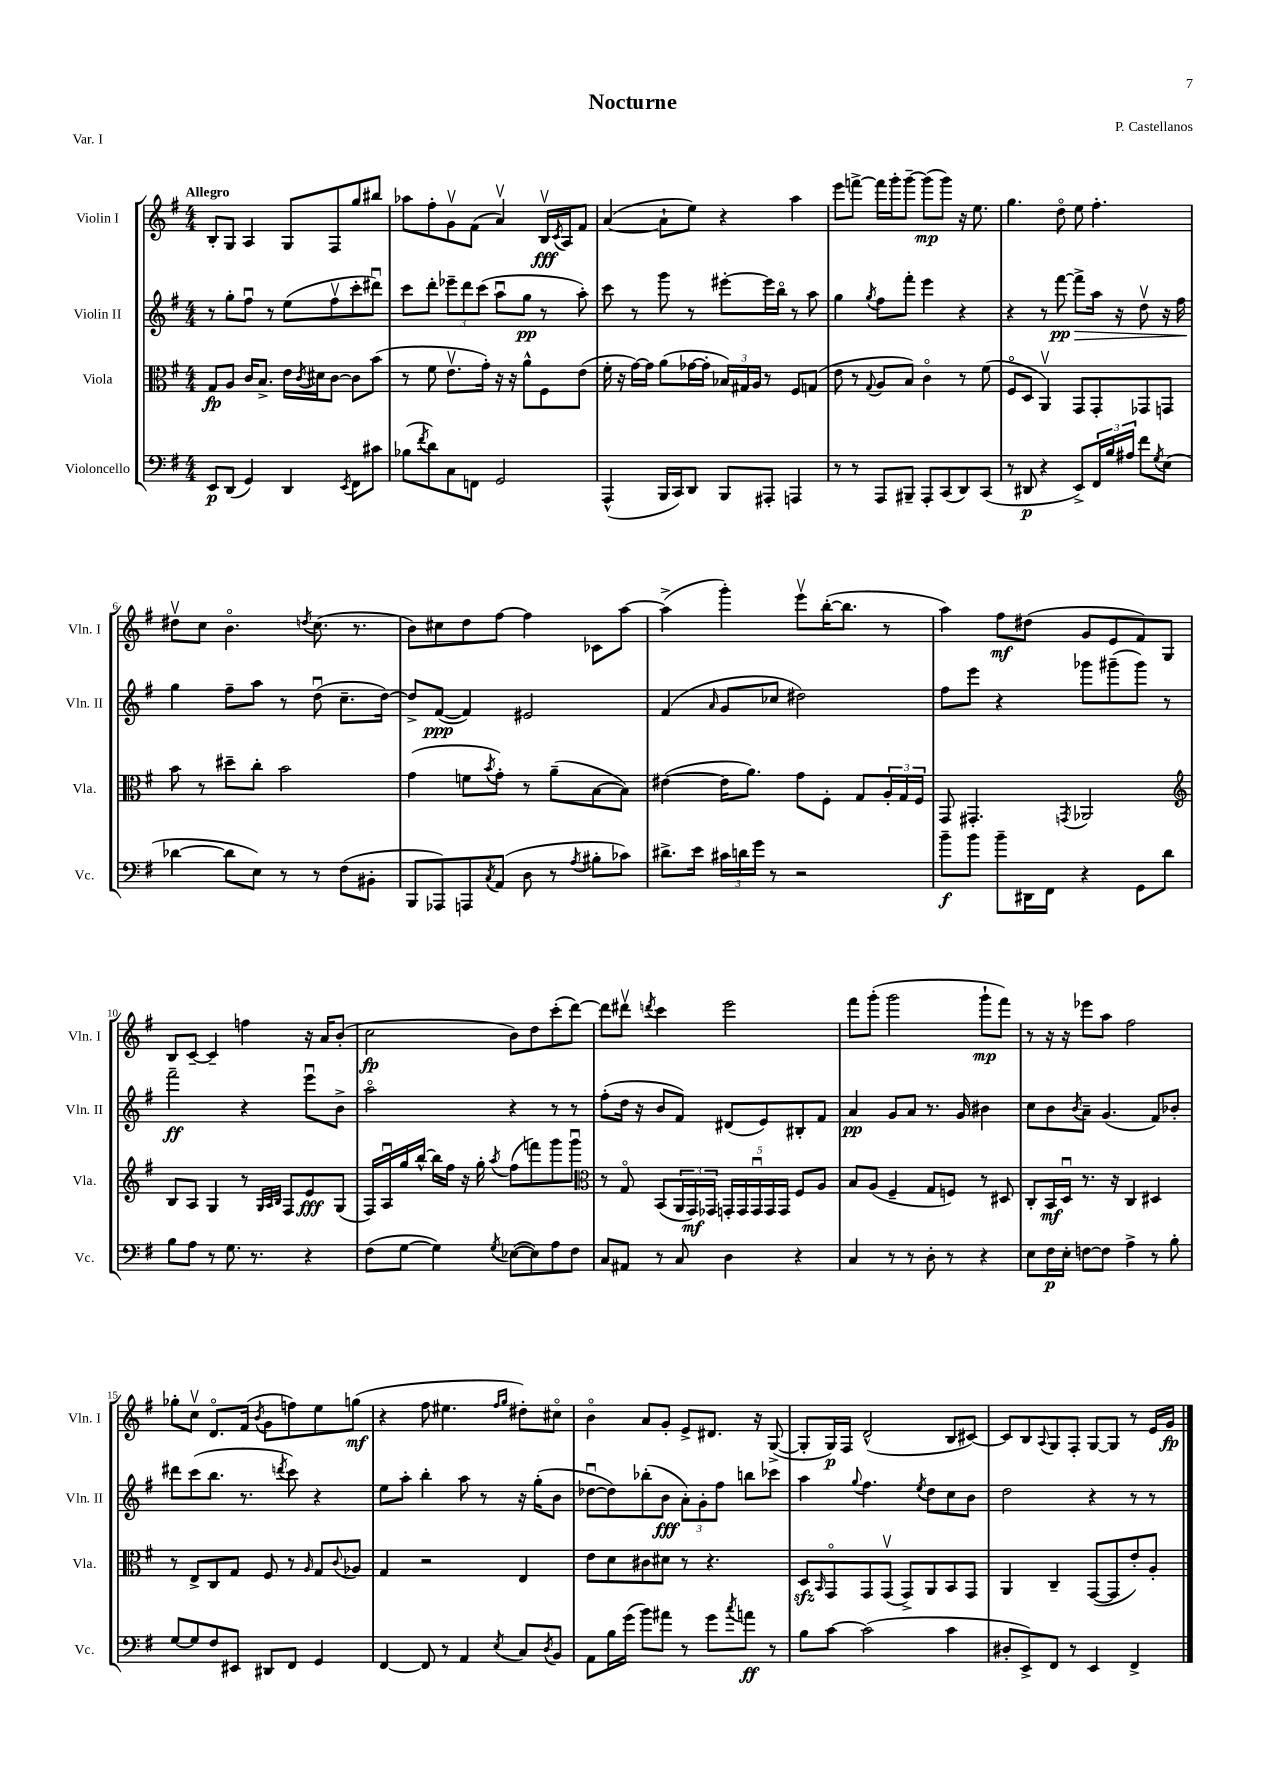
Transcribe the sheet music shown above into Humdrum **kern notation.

**kern	**dynam	**kern	**dynam	**kern	**dynam	**kern	**dynam
*part4	*part4	*part3	*part3	*part2	*part2	*part1	*part1
*staff4	*staff4	*staff3	*staff3	*staff2	*staff2	*staff1	*staff1
*I"Violoncello	*	*I"Viola	*	*I"Violin II	*	*I"Violin I	*
*I'Vc.	*	*I'Vla.	*	*I'Vln. II	*	*I'Vln. I	*
*clefF4	*	*clefC3	*	*clefG2	*	*clefG2	*
*k[f#]	*	*k[f#]	*	*k[f#]	*	*k[f#]	*
*M4/4	*	*M4/4	*	*M4/4	*	*M4/4	*
=1	=1	=1	=1	=1	=1	=1	=1
!	!	!	!	!	!	!LO:TX:a:B:t=Allegro	!
8EE/L	p	8G/L	fp	8r	.	8B'/L	.
(8DD/J	.	8A/J	.	8gg'\L	.	8G/J	.
4GG/)	.	16c/KL	.	8ff#u\J	.	4A/	.
.	.	8.B^/J	.	.	.	.	.
.	.	.	.	8r	.	.	.
4DD/	.	16e\LL	.	(8ee\L	.	8G/L	.
.	.	8qc/	.	.	.	.	.
.	.	16d#X\J	.	.	.	.	.
.	.	[8c\J	.	8ff#v\	.	8F#/	.
8qEE/	.	.	.	.	.	.	.
8FF#\L	.	8c\L]	.	8ccc'\	.	8gg/	.
8c#X\J	.	(8b\J	.	8ddd#Xu\J)	.	8bb#X/J	.
=2	=2	=2	=2	=2	=2	=2	=2
(8B-X\L	.	8r	.	8ccc\L	.	8aa-X\L	.
8qf#/	.	.	.	.	.	.	.
8d\)	.	8f#\	.	8ddd'\J	.	8ff#'\	.
8C\	.	8.ev\L	.	12eee-X~\L	.	8gv\	.
.	.	.	.	12ddd\	.	.	.
8FFn\J	.	.	.	.	.	(8f#\J	.
.	.	.	.	(12ccc\J	.	.	.
.	.	16g'\Jk)	.	.	.	.	.
2GG/	.	16r	.	8aau\L	.	4av/)	.
.	.	16r	.	.	.	.	.
.	.	8a^^\L	.	8gg\J	pp	.	.
.	.	8F#\	.	8r	.	16Bv/LL	fff
.	.	.	.	.	.	8qc/	.
.	.	.	.	.	.	16A/J	.
.	.	(8e\J	.	8aa'\)	.	8f#/J	.
=3	=3	=3	=3	=3	=3	=3	=3
(4AAA^^/	.	16f#'\	.	8ccc\	.	([4a/	.
.	.	16r	.	.	.	.	.
.	.	[16g\LL)	.	8r	.	.	.
.	.	16g\JJ]	.	.	.	.	.
16BBB/LL	.	(8a\L	.	8ggg\	.	8a`\L]	.
16CC/J)	.	.	.	.	.	.	.
8DD/J	.	[16g-X\L	.	8r	.	8ee\J)	.
.	.	16g-'\JJ]	.	.	.	.	.
8BBB/L	.	24B-X/LL)	.	[8eee#X'\L	.	4r	.
.	.	24G#X/	.	.	.	.	.
.	.	24A/JJ	.	.	.	.	.
8AAA#X'/J	.	8r	.	16eee#\L]	.	.	.
.	.	.	.	16bb\JJ	.	.	.
4AAAn/	.	8F#/L	.	8r	.	4aa\	.
.	.	(8Gn/J	.	8aa\	.	.	.
=4	=4	=4	=4	=4	=4	=4	=4
8r	.	8e\	.	4gg\	.	8eee\L	.
8r	.	8r	.	.	.	[8fffn^\J	.
.	.	8qqG/	.	8qgg/	.	.	.
8AAA/L	.	8A/L	.	8ff#\L	.	16fff\LL]	.
.	.	.	.	.	.	16ggg'\J	.
8BBB#X~/J	.	8B/J)	.	8fff#'\J	.	[8ggg~\J	.
8AAA'/L	.	4c\	.	4eee\	.	(8ggg\L]	mp
(8CC/	.	.	.	.	.	8ggg\J)	.
8DD/)	.	8r	.	4r	.	16r	.
.	.	.	.	.	.	8.ee\	.
(8CC/J	.	(8f#\	.	.	.	.	.
=5	=5	=5	=5	=5	=5	=5	=5
8r	.	8F#/L	.	4r	.	4.gg\	.
8DD#X/	p	8D/J	.	.	.	.	.
4r	.	4AAv/)	.	8r	.	.	.
.	.	.	.	[8fff#\	pp	8dd\	.
!	!	!	!	!	!LO:HP:b	!	!
8EE^/L)	.	8GG/L	.	8fff#^\L]	>	8ee\	.
24FF#/L	.	8GG'/	.	16aa\Jk	.	4.ff#'\	.
24B/	.	.	.	.	.	.	.
.	.	.	.	16r	.	.	.
24A#X/JJ	.	.	.	.	.	.	.
8f#\L	.	8GG-X/	.	8ddv\	.	.	.
8qG/	.	.	.	.	.	.	.
(8E\J	.	8GGn/J	.	16r	.	.	.
.	.	.	.	16ff#\	.	.	.
!!LO:LB:g=z
=6	=6	=6	=6	=6	=6	=6	=6
[4d-X\	.	8b\	.	4gg\	.	8dd#Xv\L	.
.	.	8r	.	.	.	8cc\J	.
8d-\L]	.	8dd#X~\L	.	8ff#~\L	]	4.b\	.
8E\J)	.	8cc'\J	.	8aa\J	.	.	.
8r	.	2b\	.	8r	.	.	.
.	.	.	.	.	.	8qddn/	.
8r	.	.	.	(8ddu\	.	(8.cc\	.
(8F#\L	.	.	.	8.cc~\L	.	.	.
.	.	.	.	.	.	8.r	.
8BB#X'\J	.	.	.	.	.	.	.
.	.	.	.	[16dd\Jk)	.	.	.
=7	=7	=7	=7	=7	=7	=7	=7
8BBB/L	.	(4g\	.	8dd^/L]	.	8b\L)	.
8AAA-X/)	.	.	.	([8f#/J	ppp	8cc#X\	.
8AAAn/	.	8fn\L	.	4f#/])	.	8dd\	.
8qC/	.	8qb/	.	.	.	.	.
(8AA/J	.	8g'\J)	.	.	.	[8ff#\J	.
8D\	.	8r	.	2e#X/	.	4ff#\]	.
8r	.	(8a~\L	.	.	.	.	.
8qA/	.	.	.	.	.	.	.
8B#X'\L	.	[8B\	.	.	.	8c-X\L	.
8c-X\J)	.	8B\J])	.	.	.	[8aa\J	.
=8	=8	=8	=8	=8	=8	=8	=8
8.d#X^\L	.	([4e#X\	.	(4f#/	.	(4aa^\]	.
16e\Jk	.	.	.	.	.	.	.
.	.	.	.	16qqa/	.	.	.
24c#X\LL	.	16e#\KL]	.	8g/L	.	4ggg'\)	.
24dn\	.	.	.	.	.	.	.
.	.	8.a\J)	.	.	.	.	.
24g\JJ	.	.	.	.	.	.	.
8r	.	.	.	8cc-X/J	.	.	.
2r	.	8g\L	.	2dd#X\)	.	8eeev\L	.
.	.	8F#'\J	.	.	.	([16bb'\K	.
.	.	.	.	.	.	8.bb\J]	.
.	.	8G/L	.	.	.	.	.
.	.	24A'/L	.	.	.	8r	.
.	.	24G/	.	.	.	.	.
.	.	24F#/JJ	.	.	.	.	.
=9	=9	=9	=9	=9	=9	=9	=9
8b~\L	f	8GG/	.	8ff#\L	.	4aa\)	.
8b\J	.	4.GG#X'/	.	8eee\J	.	.	.
8b~\L	.	.	.	4r	.	8ff#\L	mf
16DD#X\L	.	.	.	.	.	(8dd#X\J	.
16FF#\JJ	.	.	.	.	.	.	.
.	.	8qGGn/	.	.	.	.	.
4r	.	2AA-X/	.	8ggg-X\L	.	8g/L	.
.	.	.	.	(8ggg#X~\	.	8e/	.
8GG\L	.	.	.	8ggg#\J)	.	8f#/)	.
8d\J	.	.	.	8r	.	8G/J	.
!!LO:LB:g=z
=10	=10	=10	=10	=10	=10	=10	=10
*	*	*clefG2	*	*	*	*	*
8B\L	.	8B/L	.	2fff#~\	ff	8B/L	.
8A\J	.	8A/J	.	.	.	[8c~/J	.
8r	.	4G/	.	.	.	4c~/]	.
8.G\	.	.	.	.	.	.	.
.	.	8r	.	4r	.	4ffn\	.
8.r	.	.	.	.	.	.	.
.	.	32qqG/LLL	.	.	.	.	.
.	.	32qqA/	.	.	.	.	.
.	.	32qqB/JJJ	.	.	.	.	.
.	.	8F#/L	.	.	.	.	.
4r	.	8e/	fff	8eeeu\L	.	16r	.
.	.	.	.	.	.	16a/KL	.
.	.	(8G/J	.	8b^\J	.	(8b'/J	.
=11	=11	=11	=11	=11	=11	=11	=11
(8F#\L	.	16F#/LL)	.	2aa\	.	2cc\	fp
.	.	16Au/	.	.	.	.	.
[8G\J	.	16gg/	.	.	.	.	.
.	.	[16bb^^/JJ	.	.	.	.	.
4G\])	.	16bb\LL]	.	.	.	.	.
.	.	16ff#\JJ	.	.	.	.	.
.	.	16r	.	.	.	.	.
.	.	16gg'\	.	.	.	.	.
8qG/	.	8qaa/	.	.	.	.	.
([8E-X\L	.	(8ff#\L	.	4r	.	8b\L)	.
8E-\])	.	8fffn\)	.	.	.	8dd\	.
8A\	.	8ggg\	.	8r	.	(8ccc'\	.
8F#\J	.	8gggu\J	.	8r	.	[8ddd\J)	.
=12	=12	=12	=12	=12	=12	=12	=12
*	*	*clefC3	*	*	*	*	*
8C/L	.	8r	.	(8ff#'\L	.	8ddd\L]	.
8AA#X/J	.	8G/	.	16dd\Jk	.	8ddd#Xv\J	.
.	.	.	.	16r	.	.	.
.	.	.	.	.	.	8qdddn/	.
8r	.	(8BB/L	.	8b/L	.	4ccc\	.
8C/	.	24AA/L	.	8f#/J)	.	.	.
.	.	24GG/)	mf	.	.	.	.
.	.	24GG-X/JJ	.	.	.	.	.
4D\	.	20GGn'/LL	.	(8d#X/L	.	2eee\	.
.	.	20GG/	.	.	.	.	.
.	.	20GGu/	.	.	.	.	.
.	.	.	.	8e/)	.	.	.
.	.	20GG/	.	.	.	.	.
.	.	20GG/JJ	.	.	.	.	.
4r	.	8F#/L	.	8B#X'/	.	.	.
.	.	8A/J	.	8f#/J	.	.	.
=13	=13	=13	=13	=13	=13	=13	=13
4C/	.	8B/L	.	4a/	pp	8fff#\L	.
.	.	(8A/J	.	.	.	(8ggg'\J	.
8r	.	4F#~/	.	8g/L	.	2ggg\	.
8r	.	.	.	8a/J	.	.	.
8D'\	.	8G/L	.	8.r	.	.	.
8r	.	8Fn/J)	.	.	.	.	.
.	.	.	.	16g/	.	.	.
4r	.	8r	.	4b#X\	.	8ggg`\L	mp
.	.	8D#X/	.	.	.	8fff#\J)	.
=14	=14	=14	=14	=14	=14	=14	=14
8E\L	.	8C'/L	.	8cc\L	.	8r	.
16F#\L	p	16BB/L	mf	8b\	.	16r	.
16E'\JJ	.	16Du/JJ	.	.	.	16r	.
.	.	.	.	8qb/	.	.	.
[8Fn\L	.	8.r	.	8a~\J	.	8eee-X\L	.
8F\J]	.	.	.	(4.g/	.	8aa\J	.
.	.	16r	.	.	.	.	.
4A^\	.	4C/	.	.	.	2ff#\	.
8r	.	4D#X/	.	8f#/L)	.	.	.
8B'\	.	.	.	8b-X'/J	.	.	.
!!LO:LB:g=z
=15	=15	=15	=15	=15	=15	=15	=15
[8G/L	.	8r	.	8ddd#X\L	.	8gg-X'\L	.
8G/]	.	8E^/L	.	(8ccc\	.	8ccv\J	.
8F#/	.	8C/	.	8.bb\J	.	8.d/L	.
8EE#X/J	.	8G/J	.	.	.	.	.
.	.	.	.	8.r	.	(16f#/Jk	.
.	.	.	.	.	.	8qb/	.
8DD#X/L	.	8F#/	.	.	.	8g\L	.
.	.	.	.	8qdddn/	.	.	.
8FF#/J	.	8r	.	8ccc\)	.	8ffn\)	.
.	.	16qqA/	.	.	.	.	.
4GG/	.	8G/L	.	4r	.	8ee\	.
.	.	8qqc/	.	.	.	.	.
.	.	8A-X/J	.	.	.	(8ggn\J	mf
=16	=16	=16	=16	=16	=16	=16	=16
[4FF#/	.	4G/	.	8ee\L	.	4r	.
.	.	.	.	8aa'\J	.	.	.
8FF#/]	.	2r	.	4bb'\	.	8ff#\	.
8r	.	.	.	.	.	4.ee#X\	.
4AA/	.	.	.	8aa\	.	.	.
.	.	.	.	8r	.	.	.
.	.	.	.	.	.	16qqff#/LL	.
8qE/	.	.	.	.	.	16qqgg/JJ	.
8C/L	.	4E/	.	16r	.	8dd#X'\L)	.
.	.	.	.	(16gg'\KL	.	.	.
8qD/	.	.	.	.	.	.	.
8BB/J	.	.	.	8b\J	.	8cc#X\J	.
=17	=17	=17	=17	=17	=17	=17	=17
8AA\L	.	8e\L	.	[8dd-Xu\L	.	4b\	.
16B\L	.	8d\	.	8dd-\])	.	.	.
(16g\JJ	.	.	.	.	.	.	.
8b\L)	.	8c#X\	.	(8bb-X'\	.	8a/L	.
8a#X\J	.	8d#X\J	.	8b\J	fff	8g'/J	.
8r	.	8r	.	12a'\L)	.	8e^/L	.
.	.	.	.	12g'\	.	.	.
8g\L	.	4.r	.	.	.	8.d#X/J	.
.	.	.	.	12ff#\J	.	.	.
8qcc/	.	.	.	.	.	.	.
8an\J	ff	.	.	8bbn\L	.	.	.
.	.	.	.	.	.	16r	.
8r	.	.	.	8ccc-X\J	.	([8G^/	.
=18	=18	=18	=18	=18	=18	=18	=18
8B\L	.	8Dzz/L	.	4aa\	.	8G'/L]	.
.	.	16qqBB/	.	.	.	.	.
[8c\J	.	8GG/	.	.	.	16G/L)	p
.	.	.	.	.	.	16F#/JJ	.
.	.	.	.	8qqgg/	.	.	.
(2c\]	.	8GG/	.	4.ff#\	.	(2d^^/	.
.	.	(8GGv/J	.	.	.	.	.
.	.	8GG^/L)	.	.	.	.	.
.	.	.	.	8qee/	.	.	.
.	.	8AA/	.	8dd\L	.	.	.
4c\	.	8BB/	.	8cc\	.	8B/L	.
.	.	8GG/J	.	8b\J	.	[8c#X/J)	.
=19	=19	=19	=19	=19	=19	=19	=19
8D#X'/L	.	4AA/	.	2dd\	.	8c#/L]	.
8EE^/)	.	.	.	.	.	8B/	.
.	.	.	.	.	.	8qqA/	.
8FF#/J	.	4C~/	.	.	.	8G/	.
8r	.	.	.	.	.	8F#'/J	.
4EE/	.	([8GG/L	.	4r	.	[8G/L	.
.	.	8GG/]	.	.	.	8G/J]	.
4FF#^/	.	8e'/)	.	8r	.	8r	.
.	.	8A'/J	.	8r	.	16e/LL	.
.	.	.	.	.	.	16g/JJ	fp
==	==	==	==	==	==	==	==
*-	*-	*-	*-	*-	*-	*-	*-
